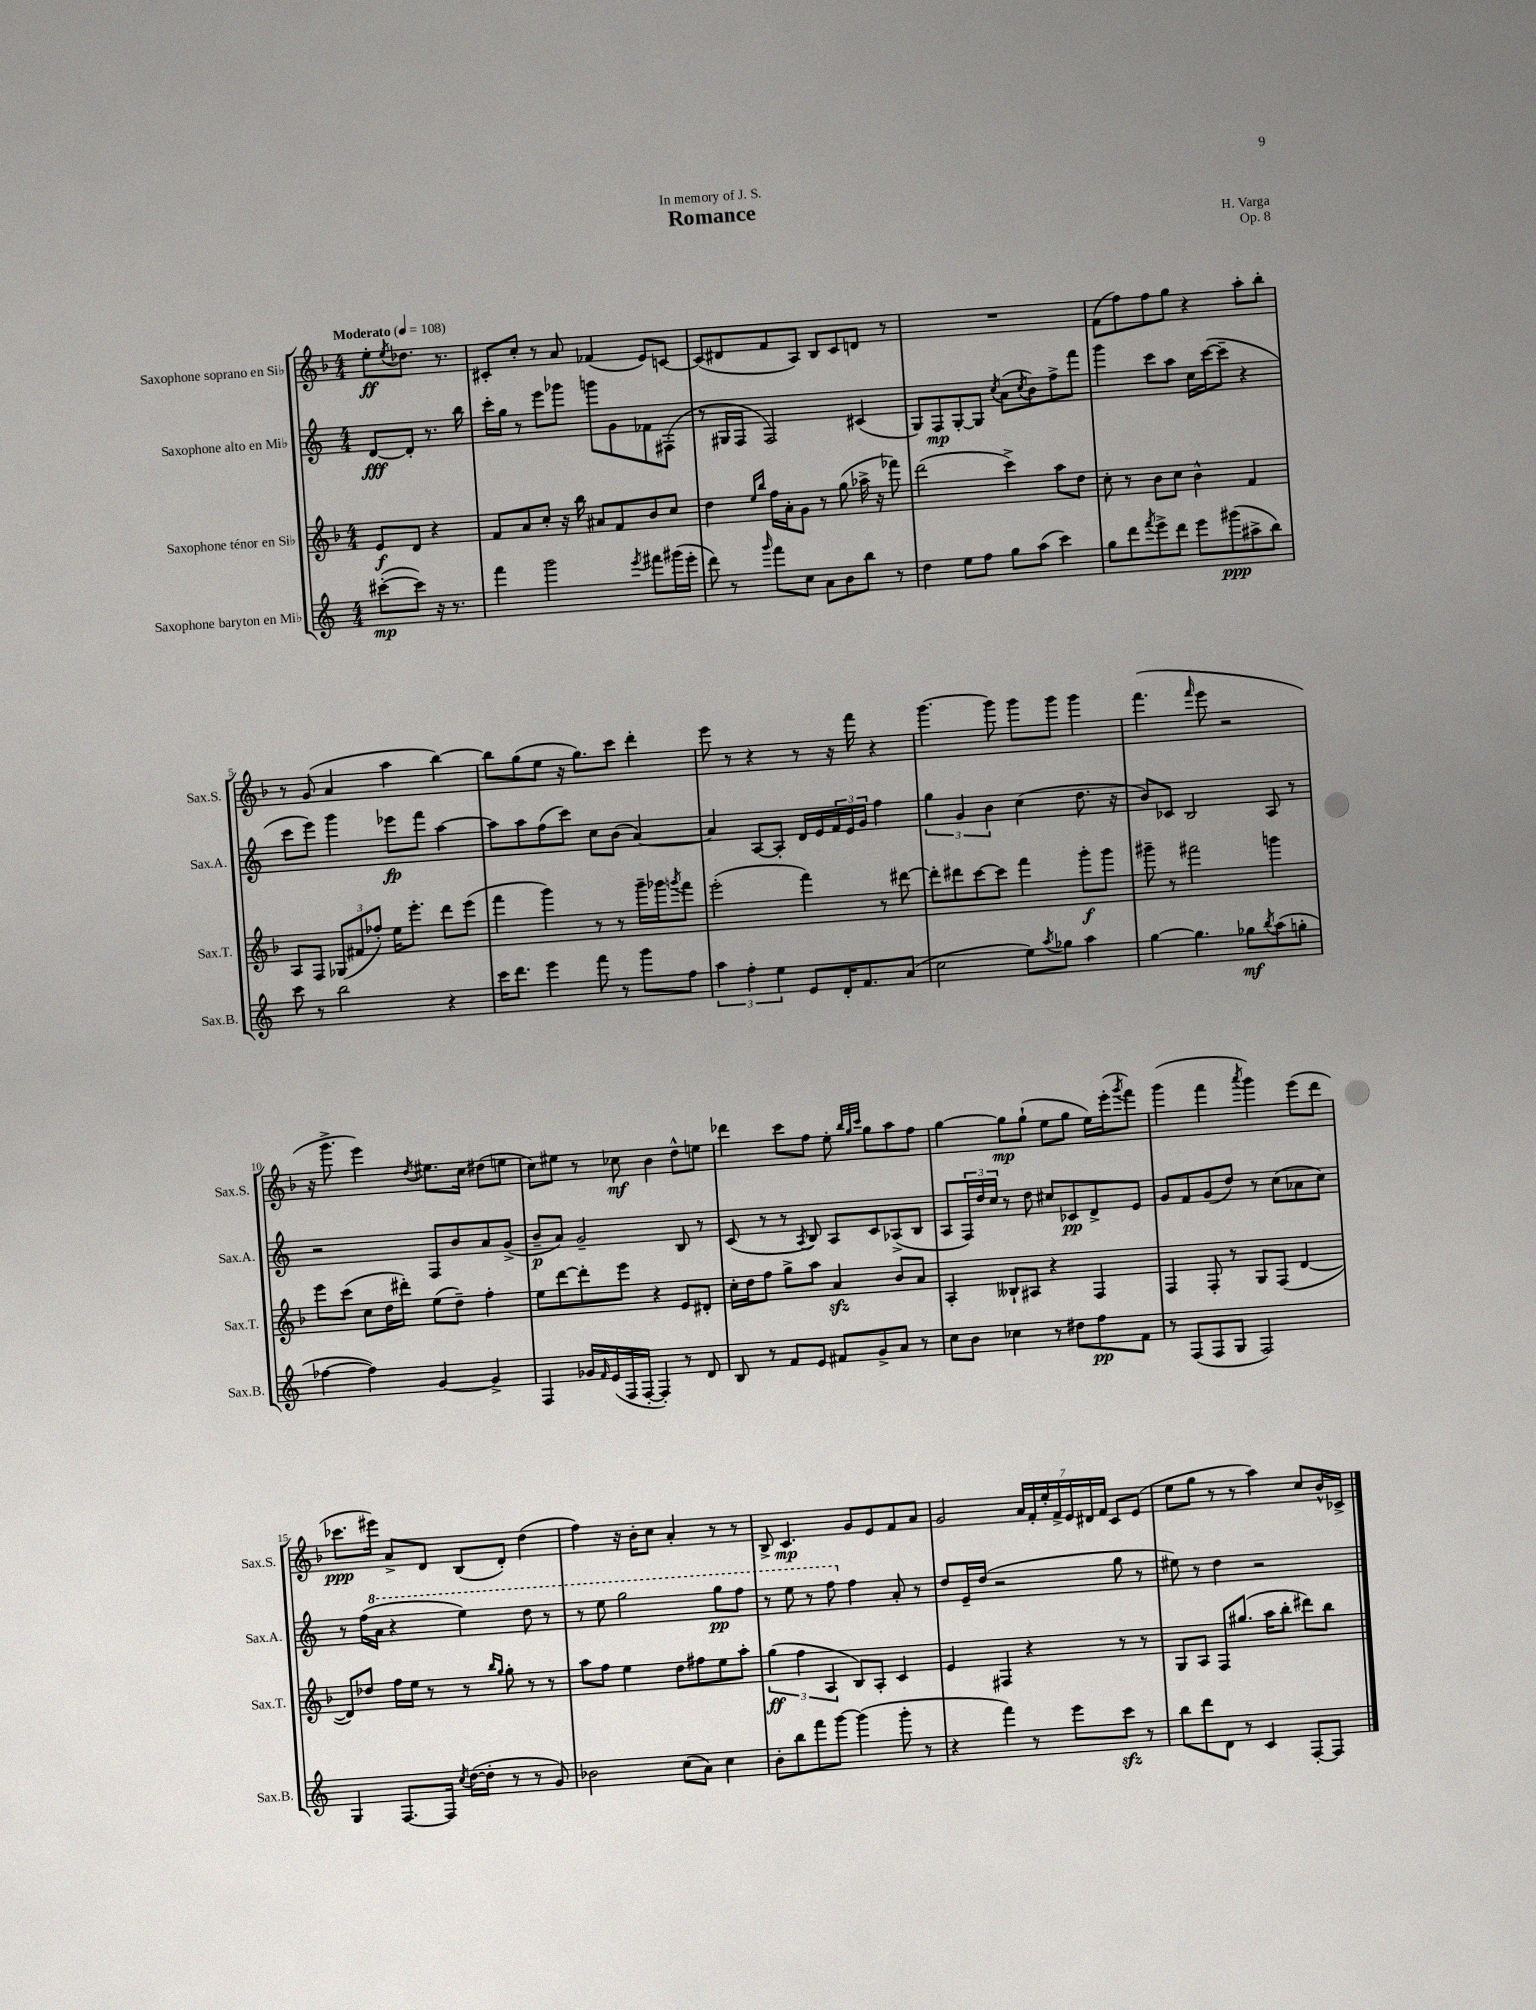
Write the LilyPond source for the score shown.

\header { title = "Romance" composer = "H. Varga" dedication = "In memory of J. S." opus = "Op. 8" }
<<
\new StaffGroup <<
\new Staff = "s0" \with { instrumentName = "Saxophone soprano en Sib" shortInstrumentName = "Sax.S." } {
    \clef treble \key f \major \numericTimeSignature \time 4/4 \partial 2 \tempo "Moderato" 4 = 108
    e''8-.\ff \acciaccatura { e''8 } des''8. r8. |
    cis'8-. c''8-. r8 a'8 fes'4( e'8) c'8~ |
    c'8( dis'8 f'8 a8) bes8 c'8 d'8 r8 |
    R1 |
    f'8( f''8) f''8 g''8 r4 a''8-. bes''8-. |
    r8 g'8( a'4 a''4 bes''4~) |
    bes''8 g''8( e''8 r16 g''8.) c'''8 d'''4-. |
    e'''8 r8 r4 r8 r16 f'''16 r4 |
    g'''4.~ g'''8 g'''8 g'''8 g'''4 |
    f'''4.( \grace { f'''16 } e'''8 r2 |
    r16 g'''8.-> e'''4) \acciaccatura { d''8 } eis''8. c''16 dis''8( e''8 |
    c''8) eis''8 r8 ces''8\mf bes'4 d''8-^ e''8 |
    des'''4 c'''8 f''8 e''8-. \grace { bes''32 g''32 c'''32 } g''8 a''8 f''8 |
    g''4~ g''8\mp g''8-!( e''8 g''8 e''16) e'''16-.( \acciaccatura { g'''8 } f'''8) |
    g'''4( f'''4 \acciaccatura { a'''8 } g'''4) e'''8( d'''8 |
    ces'''8.\ppp eis'''16) a'8-> d'8 bes8( d'8-.) d''4( |
    f''4) r16 bes'16-. c''8 a'4-. r8 r8 |
    bes8-> c'4.\mp g'8 e'8 f'8 a'8 |
    g'2 \tuplet 7/4 { a'16 f'16-. e''16-. f'16-> e'16 dis'16 f'16 } c'8 e'8( |
    e''8 g''8 r8 r8 a''4) c''8 bes'16-^ ces'16-> \bar "|." |
}
\new Staff = "s1" \with { instrumentName = "Saxophone alto en Mib" shortInstrumentName = "Sax.A." } {
    \clef treble \key c \major \numericTimeSignature \time 4/4 \partial 2
    d'8~\fff d'8-. r8. b''16 |
    c'''16-. g''16 r8 e'''8 ges'''8 g'''8 g'8 fes'8 fis8-.( |
    r8 gis16 f16 f2) cis'4( |
    g8) f8\mp g8~-. g8 \acciaccatura { c''8 } a'8( \acciaccatura { c''8 } b'8) f''8-> f'''8 |
    g'''4 c'''8 a''8 c''16 c'''16~( c'''8-- r4 |
    c'''8 e'''8) g'''4 ees'''8\fp f'''8 a''4~ |
    a''8 a''8 f''8( c'''8) c''8 b'8( a'4~) |
    a'4 a8~ a8-. d'16 e'16 \tuplet 3/2 { f'16 e'16 g'16 } f''4 |
    \tuplet 3/2 { g''4 g'4 b'4 } c''4( d''8. r16 |
    b'8) ces'8 b2 a8 r8 |
    r2 f8 b'8 a'8 g'8->( |
    b'8--\p a'8) g'2-- b8 r8 |
    c'8( r8 r8 \acciaccatura { a8 } b8) a8 c'8 aes8->( b8 |
    a8 \tuplet 3/2 { f16) d''16 c''16 } r8 d''8 cis''8 ces'8\pp d'8-> e'8 |
    g'8 f'8 g'8( d''8) r8 c''8( aes'8 c''8) |
    r8 f''16( \ottava #1 a''16 r4 e'''4) d'''8 r8 |
    r8 e'''8 g'''2 g'''8\pp f'''8 |
    r8 e'''8 r8 f'''8 \ottava #0 f''4 a'8-. r8 |
    d''8 e'16-- d''16( r2 g''8 r8 |
    eis''8) r8 d''4 r2 \bar "|." |
}
\new Staff = "s2" \with { instrumentName = "Saxophone ténor en Sib" shortInstrumentName = "Sax.T." } {
    \clef treble \key f \major \numericTimeSignature \time 4/4 \partial 2
    e'8\f d'8 r4 |
    f'8 a'8 c''8-. r16 bes''16 ais'8 f'8 bes'8 c''8 |
    d''4 \grace { e''16 bes''16 } f''16 a'16-. g'8 r8 g''8( aes''16-> r16 fes'''8) |
    d'''2( c'''4->) a''8 d''8 |
    c''8-. r8 bes'8 c''8 bes'4-^ f'4 |
    a8 f8 \tuplet 3/2 { ges8( fis'8 fes''8-.) } e''16 e'''8.-. d'''8 e'''8( |
    f'''4 g'''4) r8 r8 g'''16-- ges'''16 \acciaccatura { g'''8 } f'''8 |
    e'''2-.( f'''4) r8 dis'''8~ |
    dis'''8-. dis'''8 c'''8~ c'''8 f'''4 g'''8-.\f g'''8 |
    gis'''8-- r8 fis'''2 g'''4 |
    e'''8 c'''8( c''8 d''16 dis'''16-.) e''8( d''8--) f''4-. |
    e''8 d'''8~ d'''8-. e'''8 r4 e'8 dis'8-. |
    c''16-. d''16 f''8 g''8-> a''8 a'4\sfz bes'8 a'8 |
    a4-. beses8-! ais8 r4 f4 |
    f4 f8-. r8 g8 f8( d'4~ |
    d'8) des''8 f''16 e''16 r8 r8 \grace { bes''16 g''16 } g''8-. r8 r8 |
    a''8 f''8 e''4 d''8 fis''8 e''8 a''8-. |
    \tuplet 3/2 { g''4\ff( f''4 a4 } bes8) a8-. c'4 |
    e'4 fis4 r4 r8 r8 |
    g8 a8 f8 gis''8.( a''16 bes''8-. dis'''8) bes''8 \bar "|." |
}
\new Staff = "s3" \with { instrumentName = "Saxophone baryton en Mib" shortInstrumentName = "Sax.B." } {
    \clef treble \key c \major \numericTimeSignature \time 4/4 \partial 2
    cis'''8~-.\mp( cis'''8) r16 r8. |
    f'''4 g'''2 \acciaccatura { e'''8 } fis'''8 gis'''16( e'''16-. |
    d'''8) r8 \grace { g'''16 } f'''8 c''8 a'8 b'8 b''8 r8 |
    d''4 e''8 f''8 g''8 a''8( c'''4) |
    g''8 d'''8 \acciaccatura { f'''8 } e'''8-> d'''8 e'''8 gis'''8\ppp( ais''8-> b''8) |
    c'''8 r8 b''2 r4 |
    c'''16 d'''8. e'''4 f'''8 r8 g'''8 f''8 |
    \tuplet 3/2 { a''4 f''4-. e''4 } e'8 d'16-. f'8. a'8( |
    c''2 e''8) \acciaccatura { a''8 } ges''8 a''4 |
    g''4~ g''4. ges''8\mf \acciaccatura { b''8 } a''8( g''8-. |
    fes''4~ fes''4) g'4~ g'4-> |
    f4 ges'16 \grace { f'16 } e'16( f16 f16~-. f4-.) r8 d'8 |
    b8 r8 f'8 e'8 fis'8 g'8-> a'8 r8 |
    c''8 b'8 ces''4 r8 dis''8 f''8\pp f'8 |
    r8 f8( f8 g8 f2) |
    g4 f8.~ f16 \acciaccatura { c''8 } d''16~( d''16-. r8 r8 g'8) |
    bes'2 c''8( a'8) c''4 |
    b'8-. b''8 f'''8 g'''8~ g'''4( g'''8-. r8 |
    r4 f'''4) r8 e'''8 c'''8\sfz r8 |
    b''8 d'''8 d'8 r8 c'4 f8~-. f8 \bar "|." |
}
>>
>>
